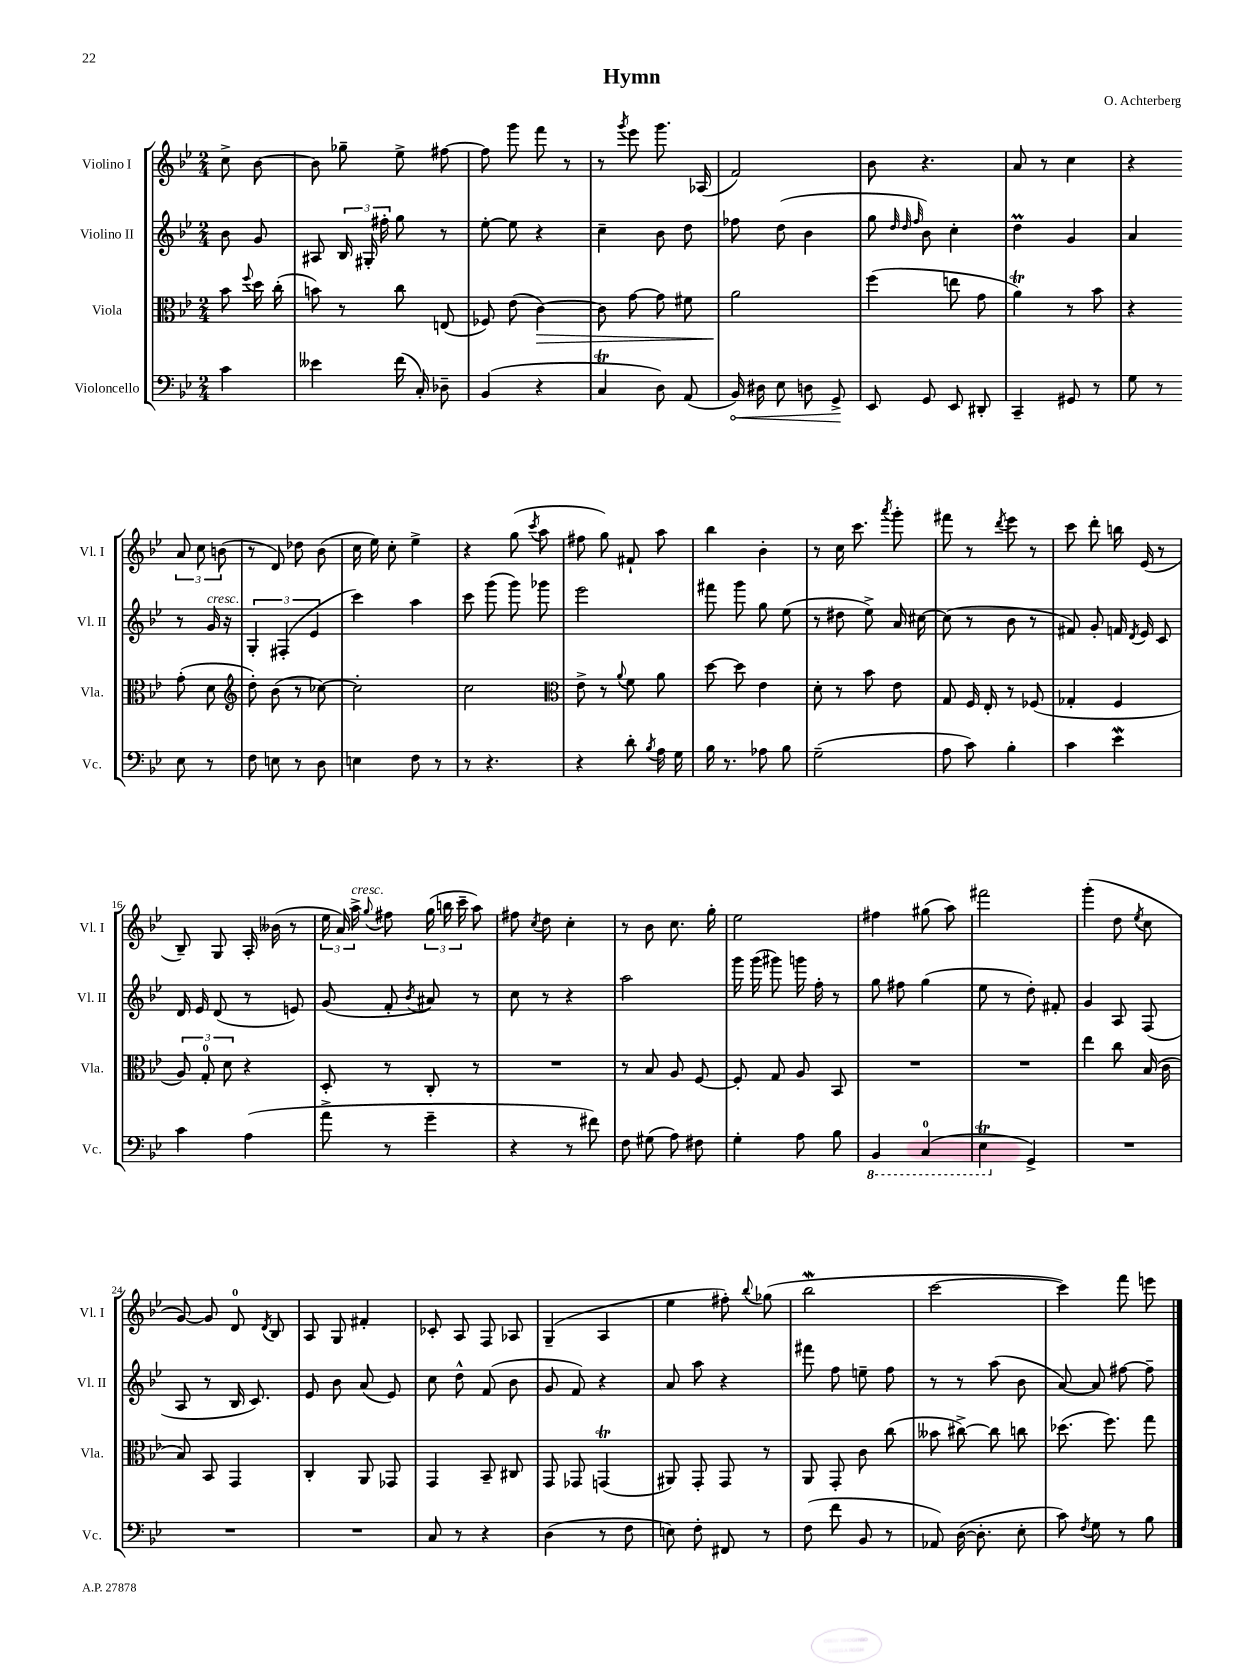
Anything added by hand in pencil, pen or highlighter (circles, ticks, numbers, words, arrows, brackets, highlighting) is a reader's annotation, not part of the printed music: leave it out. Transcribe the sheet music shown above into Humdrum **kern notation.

**kern	**kern	**kern	**kern
*staff4	*staff3	*staff2	*staff1
*clefF4	*clefC3	*clefG2	*clefG2
*k[b-e-]	*k[b-e-]	*k[b-e-]	*k[b-e-]
*M2/4	*M2/4	*M2/4	*M2/4
4c\	8b-\	8b-\	8cc^\
.	8qqff/	.	.
.	16dd\	8g/	[8b-\
.	(16cc'\	.	.
=	=	=	=
4e--\	8b\)	8A#/	8b-\]
.	8r	24B-/	8gg-~\
.	.	24G#'/	.
.	.	24ff#'\	.
(16f\	8cc\	8gg\	8ee-^\
16C'/)	.	.	.
8D-~\	(8E/	8r	[8ff#\
=	=	=	=
(4BB-/	8F-/)	[8ee-'\	8ff#\]
.	(8e-\	8ee-\]	8ggg\
4r	[4c\)	4r	8fff\
.	.	.	8r
=	=	=	=
4C/	8c\]	4cc~\	8r
.	.	.	8qggg/
.	[8g\	.	8eee-\
8D\)	8g\]	8b-\	8.ggg\
(8AA/	8f#\	8dd\	.
.	.	.	(16A-/
=	=	=	=
16BB-/)	2a\	8ff-\	2f/)
16D#\	.	.	.
8E-\	.	(8dd\	.
8D\	.	4b-\	.
8GG^/	.	.	.
=	=	=	=
8EE-/	(4ff\	8gg\	8b-\
.	.	32qqdd/	.
.	.	32qqdd/	.
.	.	32qqff/	.
8GG/	.	8b-\)	4.r
8EE-/	8ee\	4cc'\	.
8DD#'/	8g\	.	.
=	=	=	=
4CC~/	4a\)	4dd\	8a/
.	.	.	8r
8GG#/	8r	4g/	4cc\
8r	8b-\	.	.
=	=	=	=
8G\	4r	4a/	4r
8r	.	.	.
8E-\	(8g'\	8r	12a/
.	.	.	12cc\
8r	8d\	16g/	.
.	.	.	(12b\
.	.	16r	.
=	=	=	=
*	*clefG2	*	*
8F\	8dd'\)	6G'/	8r
8E\	(8b-\	.	8d/)
.	.	(6F#'/	.
8r	8r	.	8dd-\
.	.	6e-/	.
8D\	[8cc-\)	.	(8b-\
=	=	=	=
4E\	2cc-'\]	4ccc\)	16cc\
.	.	.	16ee-\)
.	.	.	8cc'\
8F\	.	4aa\	4ee-^\
8r	.	.	.
=	=	=	=
8r	2cc\	8ccc\	4r
4.r	.	(8ggg\	.
.	.	8ggg\)	(8gg\
.	.	.	8qccc/
.	.	8ggg-\	8aa\
=	=	=	=
*	*clefC3	*	*
4r	8e-^\	2eee-\	8ff#\
.	8r	.	8gg\)
.	8qqa/	.	.
8d'\	8f\	.	8f#`/
8qB-/	.	.	.
16A\	8a\	.	8aa\
16G\	.	.	.
=	=	=	=
16B-\	[8dd\	8fff#\	4bb-\
8.r	.	.	.
.	8dd\]	8ggg\	.
8A-\	4e-\	8gg\	4b-'\
8B-\	.	(8ee-\	.
=	=	=	=
(2G~\	8d'\	8r	8r
.	8r	8dd#\	16cc\
.	.	.	8.ccc\
.	8b-\	8ee-^\)	.
.	.	.	8qaaa/
.	8e-\	16a/	8ggg'\
.	.	[16cc#\	.
=	=	=	=
8A\	8G/	(8cc#\]	8fff#\
8c\)	16F/	8r	8r
.	16E-'/	.	.
.	.	.	8qddd/
4B-'\	8r	8b-\	8eee-\
.	(8F-/	8r	8r
=	=	=	=
4c\	4G-'/	8f#/)	8ccc\
.	.	8g'/	8ddd'\
4e-\	4F/	16f/	16bb\
.	.	8qd/	.
.	.	16e-/	(16e-/
.	.	8c/	8r
=	=	=	=
4c\	12A/)	16d/	8B-~/)
.	.	16e-/	.
.	12G'/	.	.
.	.	(8d/	8G/
.	12d\	.	.
(4A\	4r	8r	16A'/
.	.	.	(16b--\
.	.	8e/)	8r
=	=	=	=
8a^\	8D'/	(8g/	24ee-\
.	.	.	24a/)
.	.	.	24aa^\
.	.	.	8qqgg/
8r	8r	8f'/	8ff#\
.	.	8qb-/	.
4g~\	8C'/	8a#/)	(24gg\
.	.	.	24bb\
.	.	.	24ccc~\
.	8r	8r	8aa\)
=	=	=	=
4r	2r	8cc\	8ff#\
.	.	.	8qcc/
.	.	8r	8dd\
8r	.	4r	4cc'\
8f#\)	.	.	.
=	=	=	=
8F\	8r	2aa\	8r
(8G#\	8B-/	.	8b-\
8A\)	8A/	.	8.cc\
8F#\	[8F/	.	.
.	.	.	16gg'\
=	=	=	=
4G'\	8F'/]	16ggg\	2ee-\
.	.	(16ggg\	.
.	8G/	8ggg#\)	.
8A\	8A/	16ggg\	.
.	.	16ff'\	.
8B-\	8BB-/	8r	.
=	=	=	=
4BBB-/	2r	8gg\	4ff#\
.	.	8ff#\	.
(4CC/	.	(4gg\	(8gg#\
.	.	.	8aa\)
=	=	=	=
4EE-\	2r	8ee-\	2fff#\
.	.	8r	.
4GG^/)	.	8dd'\)	.
.	.	8f#'/	.
=	=	=	=
2r	4ee-\	4g/	(4ggg'\
.	8cc\	8A/	8dd\
.	.	.	8qee-/
.	(16B-/	(8F/	8cc\
.	16c\	.	.
=	=	=	=
2r	8B-/)	8A/	[8g/)
.	8BB-/	8r	8g/]
.	4GG/	16B-/	8d/
.	.	8.c/)	.
.	.	.	8qd/
.	.	.	8B-/
=	=	=	=
2r	4C'/	8e-/	8A/
.	.	8b-\	8G/
.	8AA/	(8a/	4f#'/
.	8GG-/	8e-/)	.
=	=	=	=
8C/	4GG/	8cc\	8c-'/
8r	.	8dd^^\	8A/
4r	8BB-~/	(8f/	8F/
.	8C#/	8b-\	8A-/
=	=	=	=
(4D\	8GG/	8g/	(4G~/
.	8GG-/	8f/)	.
8r	(4GG/	4r	4A/
8F\	.	.	.
=	=	=	=
8E\)	8AA#/)	8a/	4ee-\
8F'\	8GG'/	8aa\	.
8FF#/	8GG/	4r	8ff#'\)
.	.	.	8qqbb-/
8r	8r	.	(8gg-\
=	=	=	=
(8F\	8AA/	8fff#\	2bb-\
8f\	8GG'/	8ff\	.
8BB-/	8c\	8ee~\	.
8r	(8cc\	8ff\	.
=	=	=	=
8AA-/)	8b--\	8r	[2ccc\
([16D\	[8cc#^\)	8r	.
8.D'\]	.	.	.
.	8cc#\]	(8aa\	.
8E-'\	8cc\	8b-\	.
=	=	=	=
8c\)	(8.dd-\	[8a/)	4ccc\])
8qF/	.	.	.
8G\	.	8a/]	.
.	8.ff\)	.	.
8r	.	[8ff#\	8fff\
8B-\	8gg\	8ff#~\]	8eee\
==	==	==	==
*-	*-	*-	*-
